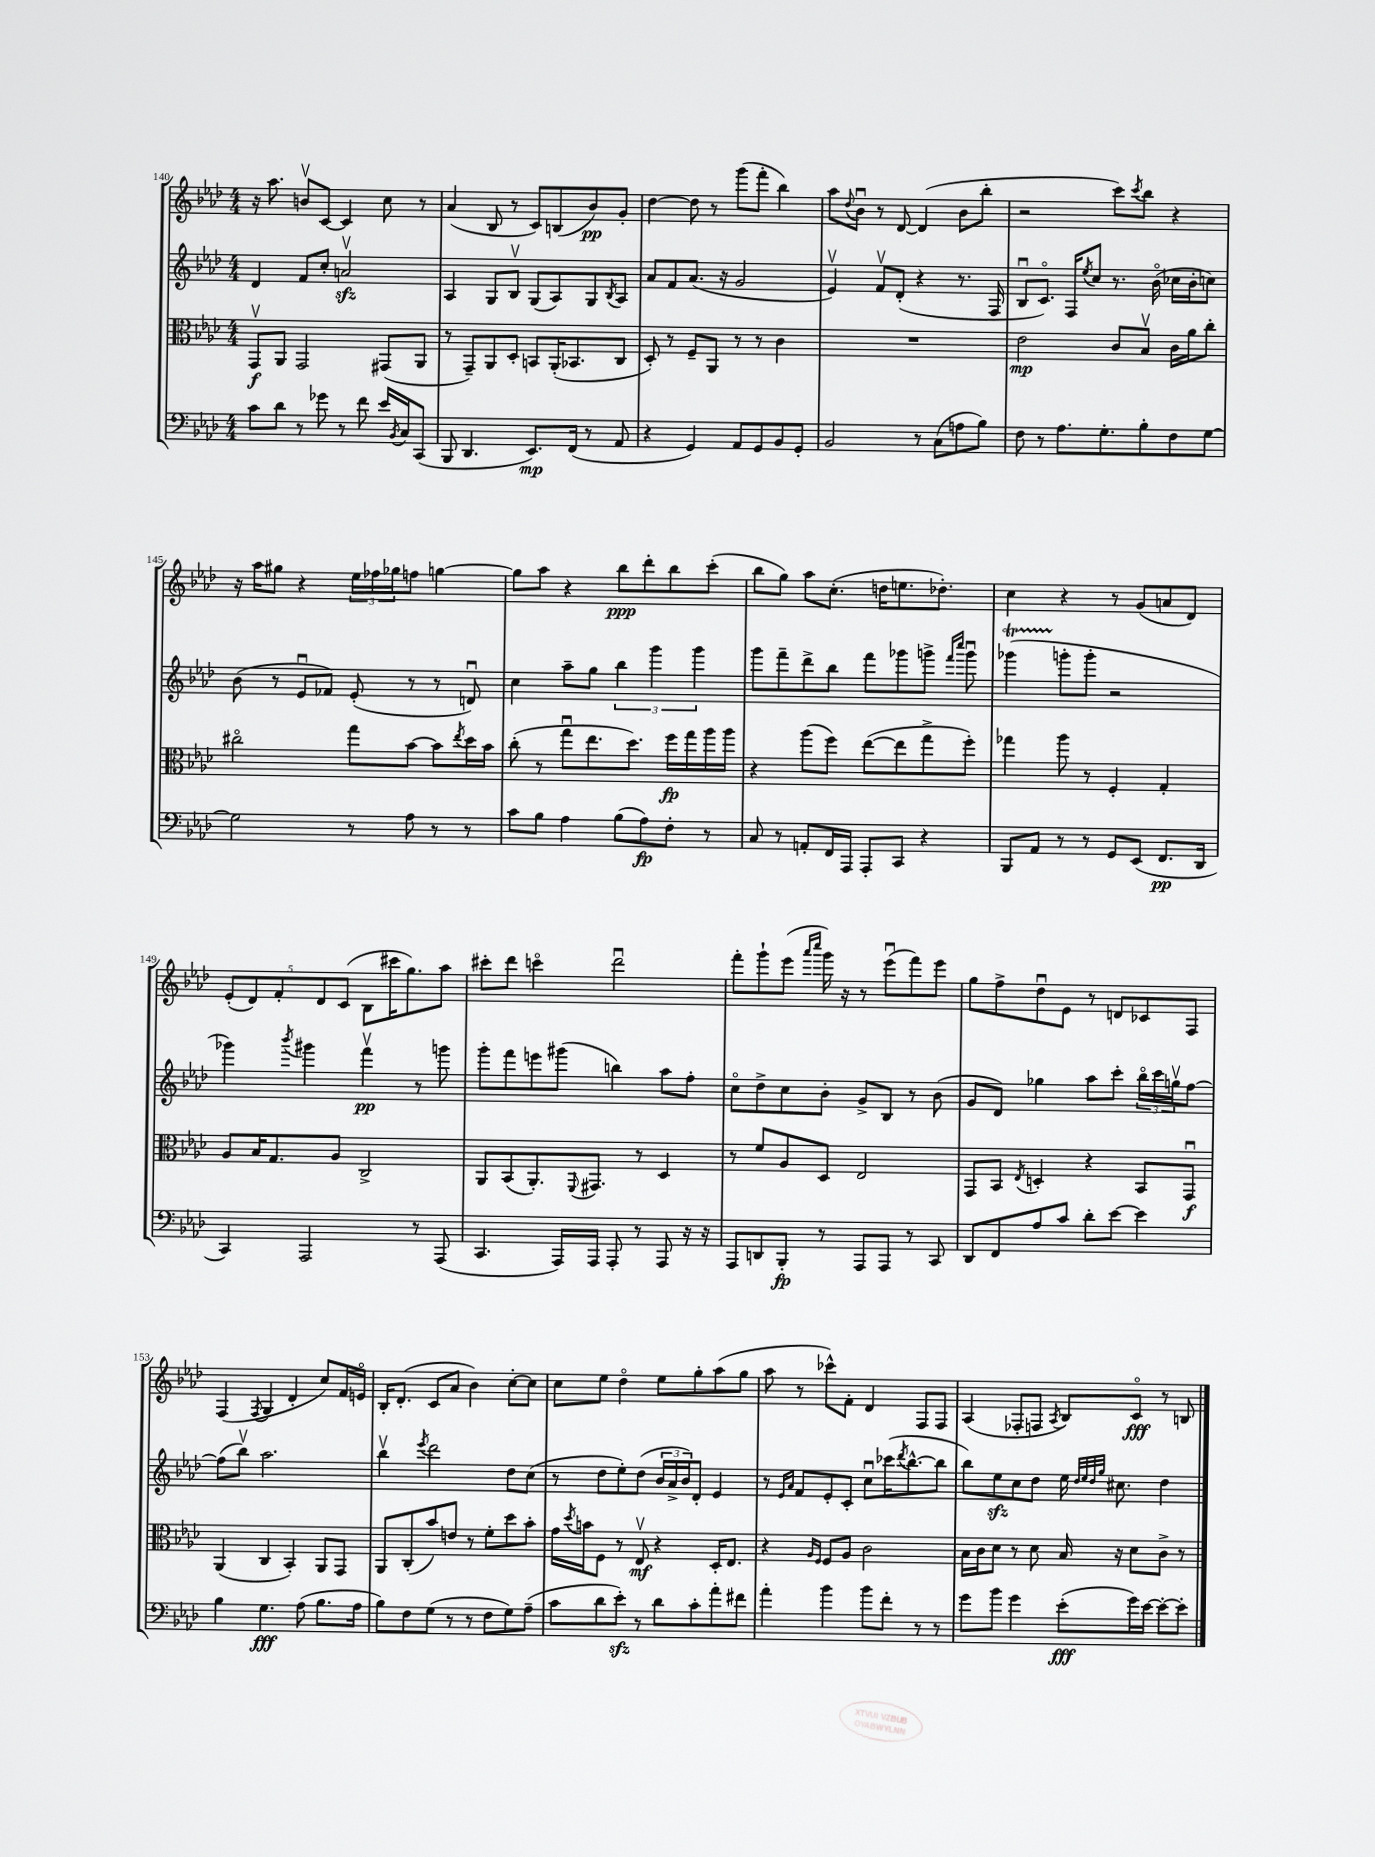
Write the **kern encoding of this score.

**kern	**kern	**kern	**kern
*staff4	*staff3	*staff2	*staff1
*clefF4	*clefC3	*clefG2	*clefG2
*k[b-e-a-d-]	*k[b-e-a-d-]	*k[b-e-a-d-]	*k[b-e-a-d-]
*M4/4	*M4/4	*M4/4	*M4/4
8c	8GGv	4d-	16r
.	.	.	8.aa-
8d-	8AA-	.	.
8r	2GG	8f	8bv
8g-	.	8cc'	[8c
8r	.	2av	4c]
8f	.	.	.
16e-	(8GG#	.	8cc
8qBB-	.	.	.
16C	.	.	.
(8CC	8AA-	.	8r
=	=	=	=
8BBB-	8r	4A-	(4a-
4.DD-	8GG~)	.	.
.	8AA-	8G	8B-
.	8D-'	8B-v	8r
8.EE-)	8BB	(8G	8c)
.	(16AA-'	8A-)	(8B
(16FF	8.BB-	.	.
8r	.	8G	8b-)
.	.	8qB-	.
8AA-	8C	8A-	8g'
=	=	=	=
4r	8D-')	8a-	[4dd-
.	8r	8f	.
4GG)	8F~	(8.a-	8dd-]
.	8AA-	.	8r
.	.	16r	.
8AA-	8r	2g	(8ggg
8GG	8r	.	8fff'
8BB-	4c	.	4bb-)
8GG'	.	.	.
=	=	=	=
2BB-	1r	4e-v)	8aa-
.	.	.	8qqdd-
.	.	.	8b-u
.	.	8fv	8r
.	.	(8d-'	[8d-
8r	.	4r	(4d-]
(8C	.	.	.
8A	.	8.r	8b-
8B-)	.	.	8bb-'
.	.	16F	.
=	=	=	=
8F	2e-	8B-u	2r
8r	.	8.co)	.
8.A-	.	.	.
.	.	16F	.
.	.	8qee-	.
.	.	8cc	.
8.G'	.	.	.
.	8c	8.r	8ccc)
.	.	.	8qccc
8B-'	8B-v	.	8bb-
.	.	(16b-o	.
8F	16c	16cc-	4r
.	16a-	16b-'	.
[8G	8cc'	8cc)	.
=	=	=	=
2G]	2cc#o	(8b-	16r
.	.	.	16aa-
.	.	8r	8gg#
.	.	8e-u	4r
.	.	8f-)	.
8r	8gg	(8e-'	24ee-
.	.	.	24ff-
.	.	.	24gg-
8A-	[8b-	8r	8ff
8r	8b-]	8r	[4gg
.	8qee-	.	.
8r	16dd-	8du)	.
.	16b-	.	.
=	=	=	=
8c	(8cc'	4cc	8gg]
8B-	8r	.	8aa-
4A-	8ggu	8aa-~	4r
.	8.ee-	8gg	.
(8B-	.	6bb-	8bb-
.	8.dd-)	.	.
8A-)	.	.	8ddd-'
.	.	6ggg	.
8F'	16ff	.	8bb-
.	16gg	.	.
.	.	6ggg	.
8r	16aa-	.	(8ccc'
.	16aa-	.	.
=	=	=	=
8C	4r	8ggg	8bb-
8r	.	8fff~	8gg)
8AA'	(8aa-	8ddd-^	8aa-
16FF	8ff)	8bb-	(8.cc'
16AAA-	.	.	.
8AAA-'	([8ee-	8fff	.
.	.	.	16dd
8CC	8ee-]	8ggg-	8.ee
4r	8gg^	8ggg^	.
.	.	.	8.dd-')
.	.	16qqfff	.
.	.	16qqcccc	.
.	8ff')	8gggu	.
=	=	=	=
8BBB-	4gg-	(4ggg-	4cc
8AA-	.	.	.
8r	8aa-	8ggg'	4r
8r	8r	8ggg'	.
8GG	4F'	2r	8r
(8EE-	.	.	(8g
8.FF	4G'	.	8a
.	.	.	8d-)
16DD-	.	.	.
=	=	=	=
4CC)	8A-	4ggg-)	(10e-'
.	.	.	10d-)
.	16B-	.	.
.	8.G	.	.
.	.	.	10f'
.	.	8qbbb-	.
2AAA-	.	4ggg#	.
.	.	.	10d-
.	8A-	.	.
.	.	.	(10c
.	2C^	4fffv	8B-
.	.	.	16ccc#
.	.	.	8.gg)
8r	.	8r	.
(8AAA-	.	8ggg	8aa-
=	=	=	=
4.CC	8AA-	8ggg'	8ccc#'
.	(8BB-	8fff	8ddd-
.	8.AA-')	8eee	4ccco
16AAA-)	.	(8ggg#	.
.	8qqFF	.	.
16AAA-	8.GG#	.	.
8AAA-'	.	4bb)	2ddd-u
8r	8r	.	.
8AAA-	4D-	8aa-	.
16r	.	8ff'	.
16r	.	.	.
=	=	=	=
8AAA-	8r	8cco	8fff'
8DD	8f	8dd-^	8ggg`
8BBB-'	8A-	8cc	(8eee-
.	.	.	16qqaaa-
.	.	.	16qqcccc
8r	8D-	8b-'	16ggg)
.	.	.	16r
8AAA-	2E-	8g^	8r
8AAA-	.	8B-	(8eee-u
8r	.	8r	8fff)
8CC	.	(8b-	8eee-
=	=	=	=
8DD-	8GG	8g	8gg
8FF	8BB-	8d-)	8ff^
.	8qE-	.	.
8A-	4D'	4gg-	8dd-u
8c	.	.	8e-
8d-'	4r	8aa-	8r
[8e-	.	8ccc'	8d
4e-]	8BB-	24bb-o	8c-
.	.	24ccc	.
.	.	24ggv	.
.	8GGu	[8ff	8F
=	=	=	=
4B-	(4AA-	(8ff]	(4F
.	.	8bb-v)	.
.	.	.	8qF
4.G	4C	2.aa-	4G
.	4BB-')	.	4d-'
(8A-	.	.	.
8.B-	8AA-	.	8cc)
.	8GG	.	16f
16A-	.	.	16eo
=	=	=	=
8B-)	8AA-	4bb-v	16B-'
.	.	.	(8.d-'
8F	(8C'	.	.
.	.	8qeee-	.
(8G	8b-)	2ddd-	8c
8r	8e	.	8a-
8r	8r	.	4b-)
8F	8f'	.	.
8G)	8dd-	8dd-	[8cc'
(8A-~	8b-'	(8cc	8cc]
=	=	=	=
8c	16g	8r	8cc
.	8qdd-	.	.
.	16b	.	.
8d-	8F	8dd-	8ee-
8e-')	8r	8ee-')	4dd-o
8r	8E-v	(8dd-	.
8d-	4r	24b-	8ee-
.	.	24a-^	.
.	.	24b-)	.
8c'	.	8d-'	8gg'
8a-'	16D-'	4e-	(8aa-
.	8.E-	.	.
8f#	.	.	8gg
=	=	=	=
4a-'	4r	8r	8aa-
.	.	16qqe-	.
.	.	16qqa-	.
.	.	8f	8r
.	16qqA-	.	.
.	16qqF	.	.
4b-	8F	8e-'	8ccc-^^)
.	8A-	8c'	8f'
8b-	2c	8ccu	4d-
8f'	.	(16ccc-	.
.	.	8qddd-	.
.	.	[8.bb-^^	.
8r	.	.	8F
8r	.	8bb-]	8F
=	=	=	=
8g	16B-	8bb-)	(4A-
.	16c	.	.
8b-	8d-	8ee-	.
4g	8r	8cc	8F-'
.	8d-	8dd-	8F
.	.	.	8qA-
(8e-'	16B-	16ee-	8B-)
.	.	32qqdd-	.
.	.	32qqee-	.
.	.	32qqdd-	.
.	.	32qqgg	.
.	16r	8.cc#	.
16g)	8d-	.	8co
[16e-	.	.	.
8e-'_	8c^	4dd-	8r
8e-']	8r	.	8B
==	==	==	==
*-	*-	*-	*-
